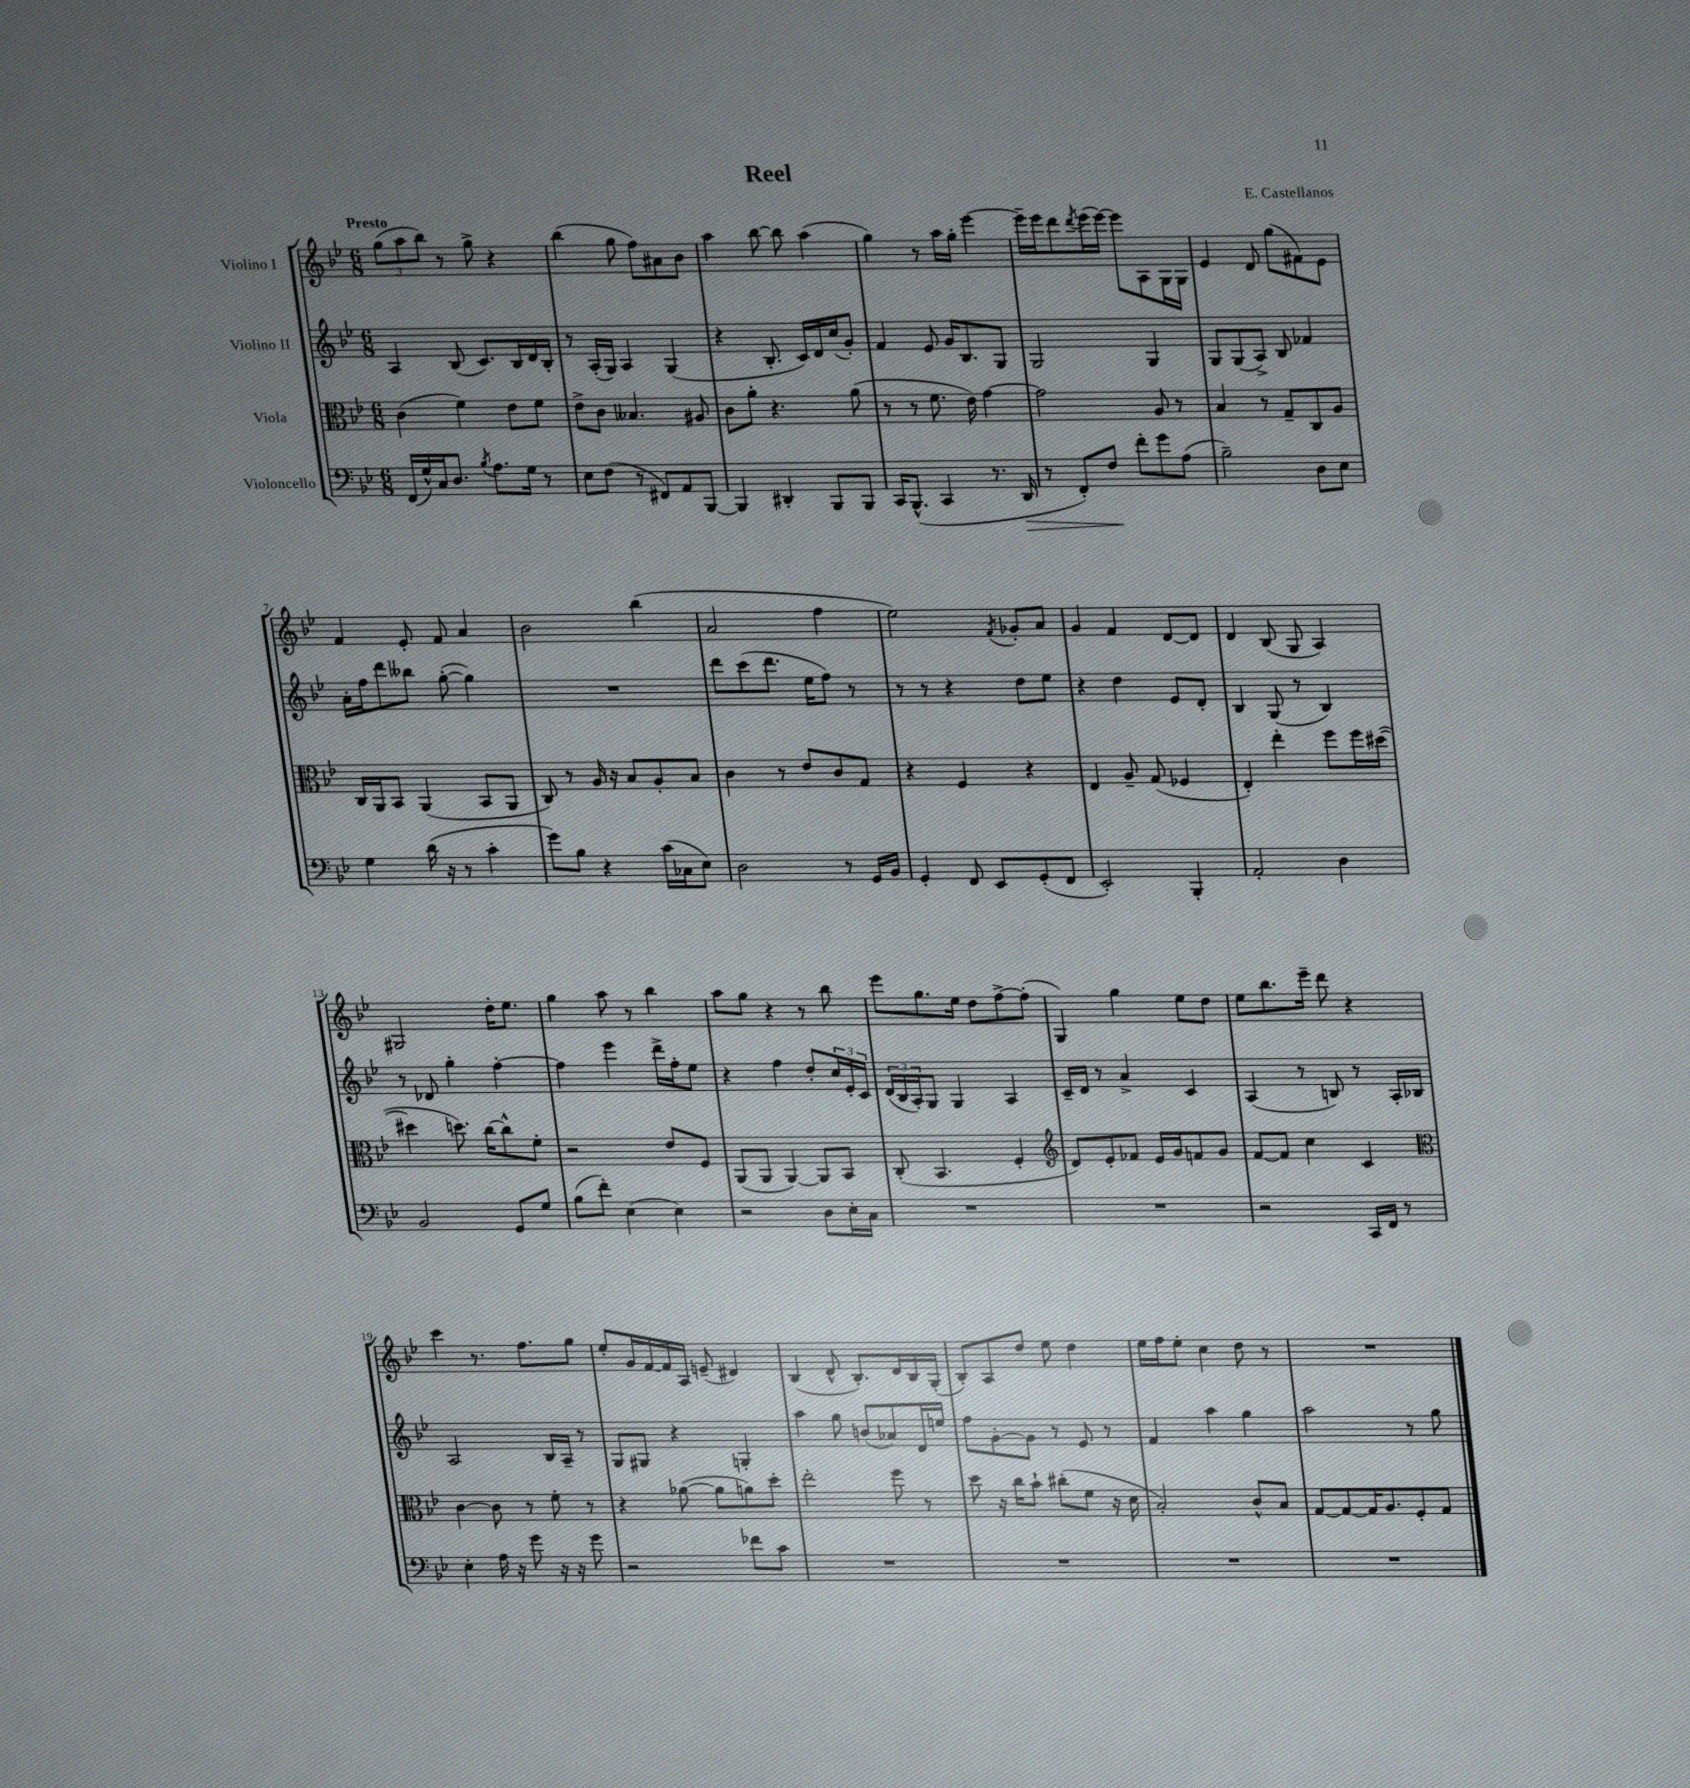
\header { title = "Reel" composer = "E. Castellanos" }
<<
\new StaffGroup <<
\new Staff = "s0" \with { instrumentName = "Violino I" } {
    \clef treble \key bes \major \numericTimeSignature \time 6/8 \tempo "Presto"
    \tuplet 3/2 { g''8( a''8 bes''8) } r8 g''8-> r4 |
    bes''4( g''8 f''8) ais'8 bes'8 |
    a''4 bes''8~ bes''8 a''4( |
    g''4) r8 a''16 g''16-. ees'''4~ |
    ees'''16-- ees'''16 d'''8 \acciaccatura { d'''8 } ees'''16( ees'''16~) ees'''8 a8 g16 g16 |
    ees'4 d'8 g''8( fis'8) ees'8 |
    f'4 ees'8-. f'8 a'4 |
    bes'2 bes''4( |
    a'2 f''4 |
    ees''2) \acciaccatura { f'8 } ges'8-. a'8 |
    g'4 f'4 d'8~ d'8 |
    d'4 bes8( g8 a4) |
    gis2 d''16-. ees''8. |
    g''4 a''8 r8 bes''4 |
    a''8 g''8 r4 r8 bes''8 |
    ees'''8 g''8. ees''16 d''8 f''8~-> f''8-.( |
    g4) g''4 ees''8 d''8 |
    ees''8 bes''8. ees'''16-- d'''8 r4 |
    c'''4 r8. f''8. g''8 |
    ees''8-. g'16 f'16~ f'16 a16 e'8--( dis'4) |
    bes4( d'8-^ bes8.-.) d'16 bes16 g16-.( |
    bes8-.) a8 d''8 ees''8 d''4 |
    ees''16 f''16 ees''8-. c''4 d''8 r8 |
    R2. \bar "|." |
}
\new Staff = "s1" \with { instrumentName = "Violino II" } {
    \clef treble \key bes \major \numericTimeSignature \time 6/8
    a4 bes8( c'8.) bes16 d'16 bes16-. |
    r8 a16-.( g16) a4 g4( |
    r4 bes8.-. c'16) d'16 c''16( g'8-.) |
    f'4 ees'8 g'16 bes8. g8 |
    g2 g4 |
    g8 g8( a8->) bes8 fes'4 |
    a'16-. f''16 d'''8 beses''8 g''8~-.( g''4) |
    R2. |
    d'''8 c'''8( d'''8. ees''16 f''8) r8 |
    r8 r8 r4 d''8 ees''8 |
    r4 d''4 ees'8 d'8-. |
    bes4 g8( r8 bes4) |
    r8 des'8 g''4-. f''4~-. |
    f''4 ees'''4 d'''16-> f''16-. ees''8 |
    r4 f''4 d''8-. \tuplet 3/2 { c''16 ees'16-. c'16 } |
    \tuplet 3/2 { d'16( bes16 a16-.) } g8 g4 a4 |
    c'16-- d'16 r8 a'4-> c'4 |
    a4( r8 b8) r8 a16-. bes16 |
    a2 bes16 a16-- r8 |
    g8 gis8 r4 g4-. |
    a''4 g''8 b'8( aes'8) d'16 e''16 |
    f''8 g'8~-. g'8 r8 ees'8 r8 |
    f'4 a''4 g''4 |
    a''2 r8 g''8 \bar "|." |
}
\new Staff = "s2" \with { instrumentName = "Viola" } {
    \clef alto \key bes \major \numericTimeSignature \time 6/8
    c'4( f'4) ees'8 f'8 |
    ees'8-> c'8 beses4. ais8 |
    c'8 a'8-. r4. a'8( |
    r8 r8 f'8. ees'16) g'4~ |
    g'2 a8 r8 |
    bes4 r8 g8-- c8 a8 |
    c16 a,16 bes,8 a,4( bes,8 a,8 |
    c8) r8 a16 r16 bes8 a8-. bes8 |
    c'4 r8 ees'8 c'8 g8 |
    r4 f4 r4 |
    ees4 a8-- g8( fes4 |
    ees4-.) ees''4-. f''8 f''16 dis''16~( |
    dis''4 d''8.) c''16~ c''8-^ f'8-. |
    r2 ees'8 f8 |
    a,8( a,8 a,4~) a,8 bes,8 |
    c8-.( bes,4. f4-. |
    \clef treble d'8) ees'8-. fes'8 ees'16 g'16 f'8 g'8 |
    f'8~ f'8 c''4 c'4 |
    \clef alto c'4~ c'8 r8 f'8-. r8 |
    r4 aes'8~( aes'8 a'8) d''8-. |
    ees''2-. f''8 r8 |
    d''8 r16 c''16 bes'8-! cis''8-.( f'8 r16 d'16 |
    bes2-.) c'8-^ bes8 |
    g8~ g8~ g16 a8. f8-. g8 \bar "|." |
}
\new Staff = "s3" \with { instrumentName = "Violoncello" } {
    \clef bass \key bes \major \numericTimeSignature \time 6/8
    f,16( g16-^) c16 d8. \acciaccatura { bes8 } a8. g16 r8 |
    ees8 f8( r8 fis,8) a,8 bes,,8~ |
    bes,,4 dis,4-. bes,,8 bes,,8 |
    c,16 bes,,8.-^( c,4 r8. d,16\> |
    r8 f,8-.) f8\! f'8-. g'8 a8( |
    bes2--) d8 ees8 |
    g4 d'16( r16 r8 c'4-. |
    g'8) bes8 r4 c'16( ces16 ees8) |
    d2 r8 g,16 bes,16 |
    g,4-. f,8 ees,8 g,8-.( f,8 |
    ees,2-.) bes,,4-. |
    a,2-. d4 |
    bes,2 g,8 g8 |
    bes8( f'8-.) ees4( ees4) |
    r2 d8 ees16-. c16 |
    R2. |
    R2. |
    r2 c,16 f,16 r8 |
    ees4-. a16 r16 g'8 r16 r16 g'8 |
    r2 fes'8 c'8 |
    R2. |
    R2. |
    R2. |
    R2. \bar "|." |
}
>>
>>
